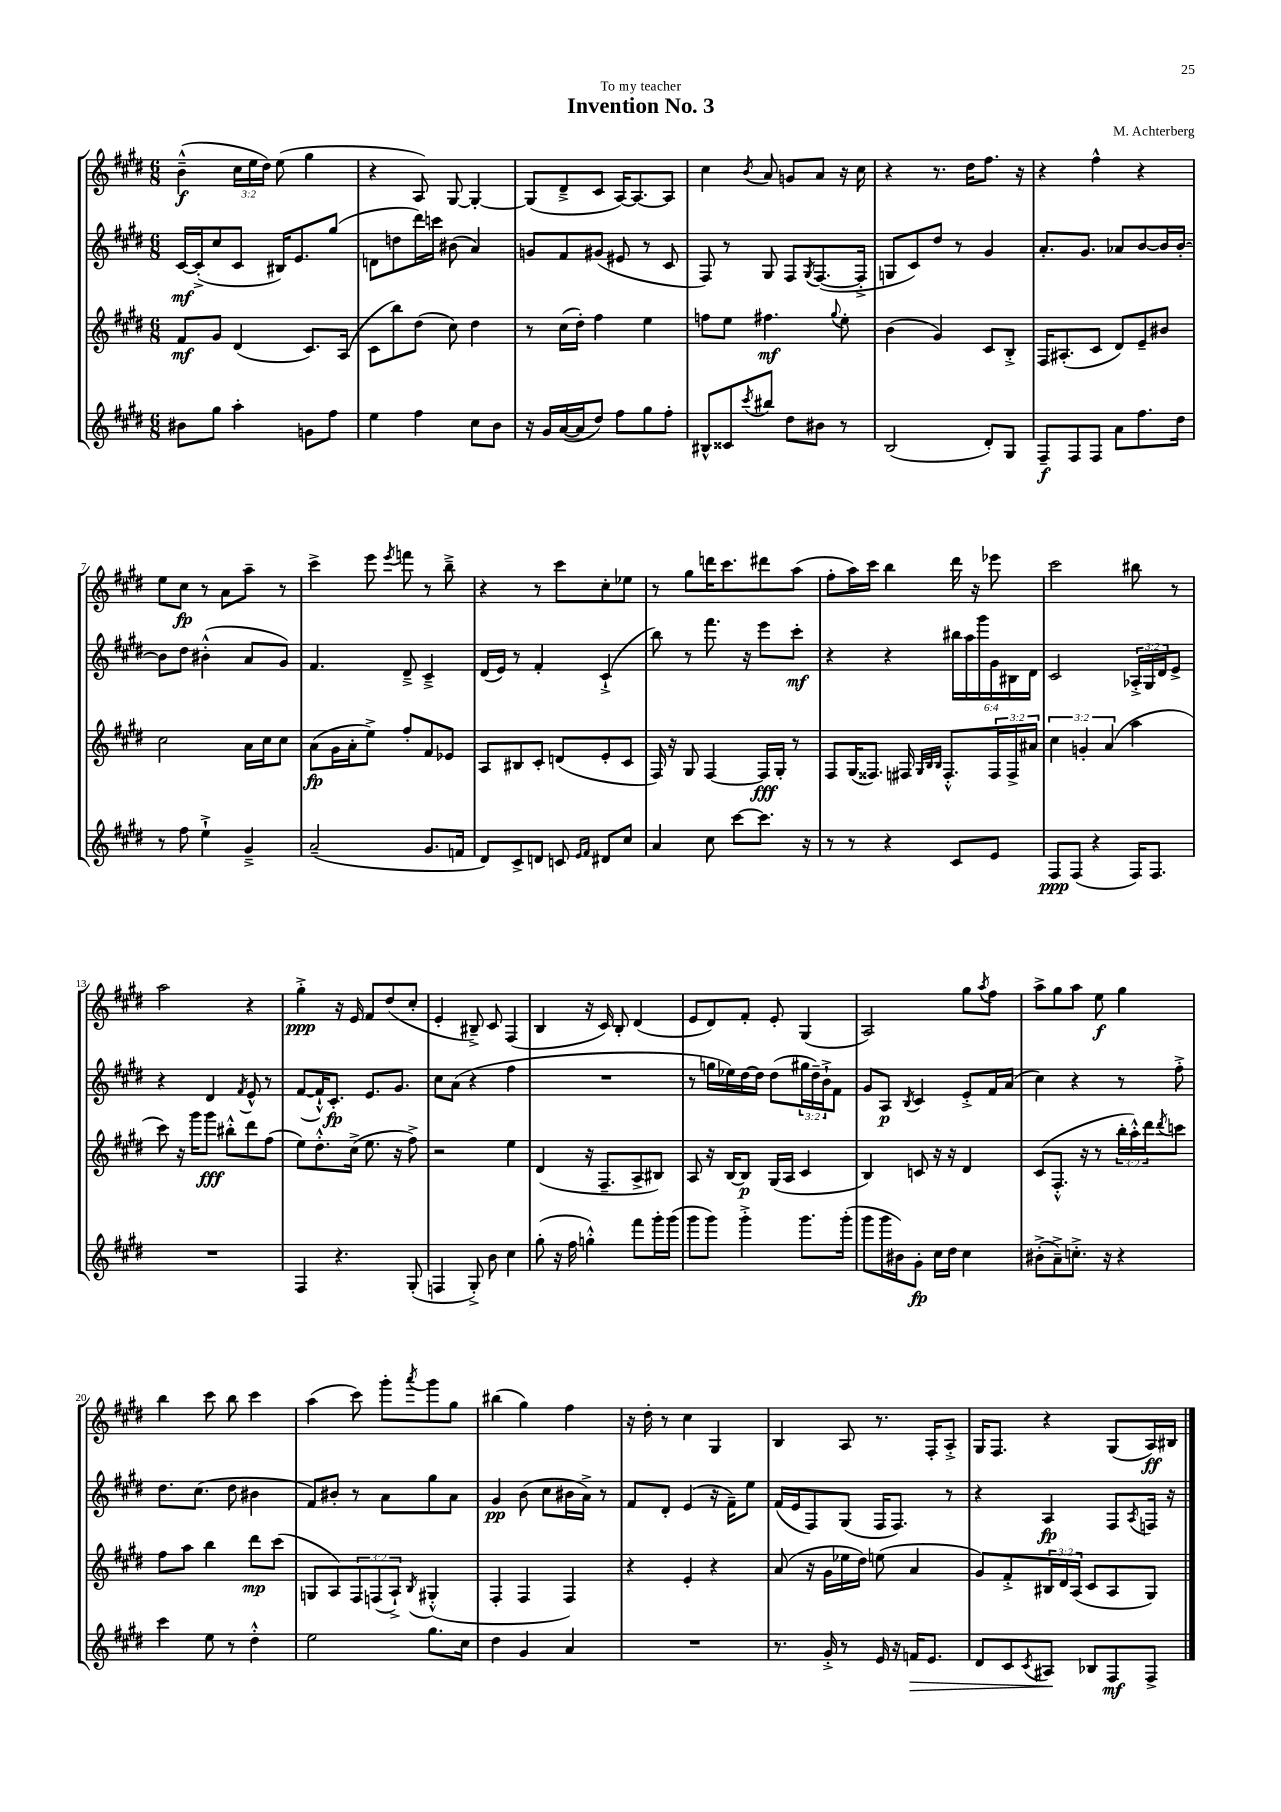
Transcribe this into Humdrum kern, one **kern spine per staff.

**kern	**kern	**kern	**kern
*staff4	*staff3	*staff2	*staff1
*clefG2	*clefG2	*clefG2	*clefG2
*k[f#c#g#d#]	*k[f#c#g#d#]	*k[f#c#g#d#]	*k[f#c#g#d#]
*M6/8	*M6/8	*M6/8	*M6/8
8b#	8f#	[16c#	(4b~^^
.	.	(16c#'^]	.
8gg#	8g#	8cc#	.
4aa'	(4d#	8c#	24cc#
.	.	.	24ee
.	.	.	24dd#)
.	.	16B#)	(8ee
.	.	8.e	.
8g	8.c#)	.	4gg#
8ff#	.	(8gg#	.
.	(16A	.	.
=	=	=	=
4ee	8c#	8d	4r
.	8bb)	8dd	.
4ff#	(8dd#	16ddd#)	8A)
.	.	16ccc	.
.	8cc#)	(8b#	[8G#
8cc#	4dd#	4a)	4G#'_
8b	.	.	.
=	=	=	=
16r	8r	8g	(8G#]
16g#	.	.	.
([16a	(16cc#	8f#	8d#~^
16a]	16dd#')	.	.
8dd#)	4ff#	(8g#	8c#
8ff#	.	8e#	[16A)
.	.	.	8.A_
8gg#	4ee	8r	.
8ff#'	.	8c#	8A]
=	=	=	=
8B#^^	8ff	8F#)	4cc#
8c##	8ee	8r	.
8qccc#	.	.	8qb
8bb#	4.ff#	8G#	8a
8dd#	.	8F#	8g
.	.	8qG#	.
8b#	.	([8.F#	8a
.	8qqgg#	.	.
8r	8ee'	.	16r
.	.	16F#'^]	16cc#
=	=	=	=
(2B	(4b	8G	4r
.	.	8c#)	.
.	4g#)	8dd#	8.r
.	.	8r	.
.	.	.	16dd#
8d#')	8c#	4g#	8.ff#
8G#	8B'^	.	.
.	.	.	16r
=	=	=	=
8F#~	16F#	8.a'	4r
.	(8.A#'	.	.
8F#	.	.	.
.	.	8.g#	.
8F#	8c#	.	4ff#^^
8a	8d#)	8a-	.
8.ff#	8e~	[8b	4r
.	8b#	16b]	.
16dd#	.	[16b'	.
=	=	=	=
8r	2cc#	8b]	8ee
8ff#	.	8dd#	8cc#
4ee`^	.	(4b#'^^	8r
.	.	.	8a
4g#~^	16a	8a	8aa~
.	16cc#	.	.
.	8cc#	8g#)	8r
=	=	=	=
(2a~	(8a	4.f#	4ccc#^
.	16g#	.	.
.	16a'	.	.
.	8ee^)	.	8eee
.	.	.	8qeee
.	8ff#'	8d#~^	8fff
8.g#	8f#	4c#~^	8r
.	8e-	.	8bb~^
16f	.	.	.
=	=	=	=
8d#)	8A	(16d#	4r
.	.	16e)	.
8c#^	8B#	8r	.
8d	8c#'	4f#'	8r
8c	(8d	.	8ccc#
16qqe	.	.	.
16qqf#	.	.	.
8d#	8e'	(4c#`^	8cc#'
8cc#	8c#	.	8ee-
=	=	=	=
4a	16F#)	8bb)	8r
.	16r	.	.
.	8G#	8r	8gg#
8cc#	[4F#	8.fff#	16ddd
.	.	.	8.ccc#
[8ccc#	.	.	.
.	.	16r	.
8.ccc#]	16F#]	8eee	8ddd#
.	16G#'	.	.
.	8r	8ccc#'	(8aa
16r	.	.	.
=	=	=	=
8r	8F#	4r	8ff#'
8r	(16G#	.	16aa)
.	8.F##)	.	16ccc#
4r	.	4r	4bb
.	16F#	.	.
.	32qqG#	.	.
.	32qqB	.	.
.	32qqB	.	.
.	8.F#'^^	.	.
8c#	.	24bb#	16ddd#
.	.	24aa	.
.	.	.	16r
.	.	24ggg#	.
8e	24F#	24g#	8eee-
.	24F#^	24B#	.
.	24a#	24d#	.
=	=	=	=
8F#	6cc#	2c#	2ccc#
(8F#	.	.	.
.	6g'	.	.
4r	.	.	.
.	(6a	.	.
16F#)	4aa	24A-'^	8bb#
.	.	24G#	.
8.F#	.	.	.
.	.	24d#	.
.	.	8e^	8r
=	=	=	=
2.r	8ccc#)	4r	2aa
.	16r	.	.
.	16ggg#	.	.
.	8ggg#	4d#	.
.	8bb#'^^	.	.
.	.	8qf#	.
.	8ddd#	8e^^	4r
.	(8ff#	8r	.
=	=	=	=
4F#	8ee)	([8f#	4gg#'^
.	8.dd#'^^	16f#`^^])	.
.	.	8.c#'	.
4.r	.	.	16r
.	(16cc#^	.	16e
.	8.ee	8.e	8f#
.	.	.	(8dd#
.	16r	8.g#	.
(8G#'	8ff#^)	.	8cc#'
=	=	=	=
4F	2r	8cc#	4e'
.	.	(8a	.
8G#'^)	.	4r	8B#~^)
8b	.	.	8c#
4cc#	4ee	4ff#	(4F#
=	=	=	=
(8gg#'	(4d#	2.r	4B
16r	.	.	.
16ff#	.	.	.
4gg'^^)	16r	.	16r
.	8.F#~	.	16c#)
.	.	.	8B'
8fff#	8A^	.	(4d#
16ggg#'	8B#)	.	.
(16ggg#	.	.	.
=	=	=	=
8ggg#	8A	8r	8e
8ggg#)	16r	16gg	8d#)
.	[16B	16ee-)	.
4ggg#'^	8B]	[16dd#	8f#'
.	.	16dd#]	.
.	(16G#	(8dd#	8e'
.	16A	.	.
8.ggg#	4c#	24gg#	(4G#
.	.	24dd#~)	.
.	.	24b`^	.
.	.	8f#	.
(16ggg#'	.	.	.
=	=	=	=
8ggg#	4B)	8g#	2A)
16ggg#	.	8A	.
16b#)	.	.	.
.	.	8qB	.
8g#'	8c	4c#	.
16cc#	16r	.	.
16dd#	16r	.	.
4cc#	4d#	8e'^	8gg#
.	.	.	8qaa
.	.	16f#	8ff#
.	.	(16a	.
=	=	=	=
(8b#'^	(8c#	4cc#)	8aa^
8a~^)	8.F#'^^	.	8gg#
8.cc'^	.	4r	8aa
.	16r	.	.
.	8r	.	8ee
16r	.	.	.
4r	24bb'	8r	4gg#
.	24aa'^^)	.	.
.	24ddd#	.	.
.	8qddd#	.	.
.	8ccc	8ff#'^	.
=	=	=	=
4ccc#	8ff#	8.dd#	4bb
.	8aa	.	.
.	.	(8.cc#	.
8ee	4bb	.	8ccc#
8r	.	8dd#	8bb
4dd#'^^	8ddd#	4b#	4ccc#
.	(8ccc#	.	.
=	=	=	=
2ee	8G	8f#)	(4aa
.	8A)	8b#'	.
.	12F#	8r	8ccc#)
.	(12F	.	.
.	.	8a	8ggg#'
.	12A`^)	.	.
.	8qB	.	8qaaa
8.gg#	(4G#'^^	8gg#	8ggg#
.	.	8a	8gg#
16cc#	.	.	.
=	=	=	=
4dd#	4F#'	4g#	(4bb#
4g#	4F#	(8b	4gg#)
.	.	8cc#	.
4a	4F#)	16b#	4ff#
.	.	16a^)	.
.	.	8r	.
=	=	=	=
2.r	4r	8f#	16r
.	.	.	16dd#'
.	.	8d#'	8r
.	4e'	(4e	4cc#
.	4r	16r	4G#
.	.	16f#~)	.
.	.	8ee	.
=	=	=	=
8.r	(8a	(16f#	4B
.	.	16e	.
.	16r	8F#)	.
16g#'^	16g#	.	.
8r	16ee-	(8G#	8A
.	16dd#)	.	.
16e	(8ee	16F#	8.r
16r	.	8.F#)	.
16f	4a	.	.
8.e	.	.	16F#'
.	.	8r	8A'^
=	=	=	=
8d#	8g#)	4r	16G#
.	.	.	8.F#
8c#	8f#'^	.	.
8qc#	.	.	.
8A#	24B#	4A	4r
.	24d#	.	.
.	(24A	.	.
8B-	8c#	.	.
8F#	8A	8F#	(8G#
.	.	8qA	.
8F#^	8G#)	16F	16A)
.	.	16r	16B#
==	==	==	==
*-	*-	*-	*-
